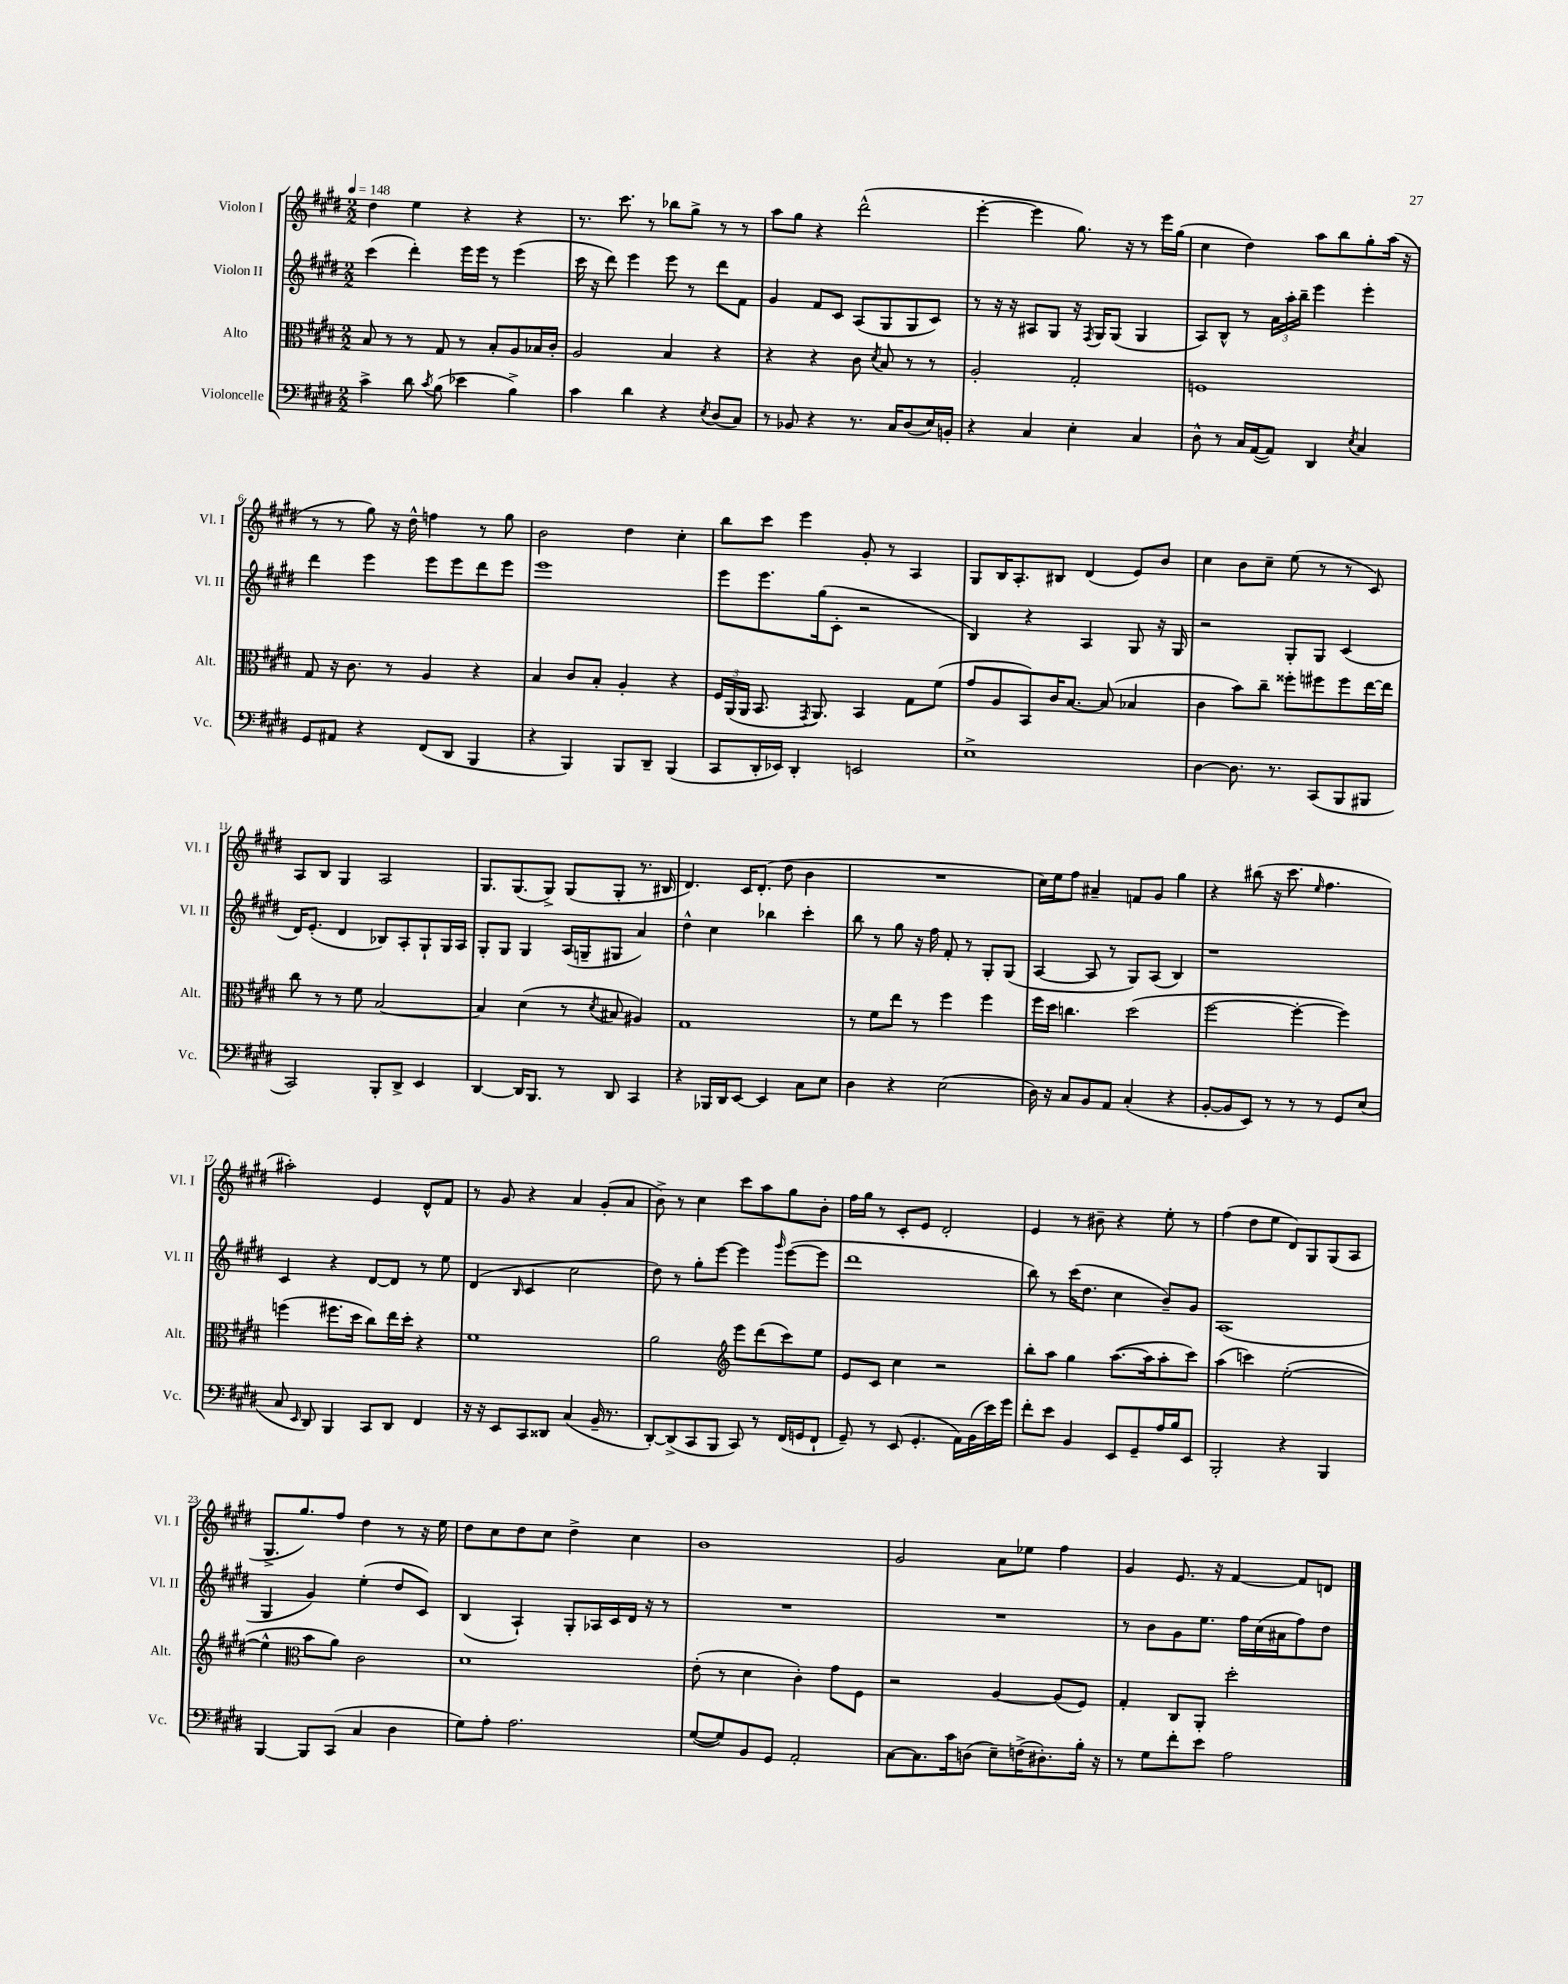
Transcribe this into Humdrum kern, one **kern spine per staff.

**kern	**kern	**kern	**kern
*staff4	*staff3	*staff2	*staff1
*clefF4	*clefC3	*clefG2	*clefG2
*k[f#c#g#d#]	*k[f#c#g#d#]	*k[f#c#g#d#]	*k[f#c#g#d#]
*M2/2	*M2/2	*M2/2	*M2/2
*MM148	*MM148	*MM148	*MM148
4c#^	8B	(4ccc#	4dd#
.	8r	.	.
8d#	8r	4ddd#')	4ee
8qc#	.	.	.
(8B	8G#	.	.
4e-	8r	16eee	4r
.	.	16eee	.
.	8B'	8r	.
4B^)	8A	(4eee	4r
.	16B-	.	.
.	16c#'	.	.
=	=	=	=
4c#	2A	16ccc#	8.r
.	.	16r	.
.	.	8ddd#)	.
.	.	.	8.ccc#
4d#	.	4eee	.
.	.	.	8r
4r	4B	8eee	8bb-
.	.	8r	8gg#^
8qE	.	.	.
(8D#	4r	8ddd#	8r
8C#)	.	8f#	8r
=	=	=	=
8r	4r	4g#	8aa
8BB-	.	.	8gg#
4r	4r	8f#	4r
.	.	8c#	.
8.r	8c#	(8A	(2ddd#^^
.	8qd#	.	.
.	8B	8G#	.
16C#	.	.	.
(8D#	8r	8G#	.
16E)	8r	8c#)	.
16BB'	.	.	.
=	=	=	=
4r	2A'	8r	[4eee'
.	.	16r	.
.	.	16r	.
4C#	.	8A#	4eee]
.	.	8G#	.
4E'	2G#'	16r	8.gg#)
.	.	8qF#	.
.	.	16G#	.
.	.	(8G#	.
.	.	.	16r
4C#	.	4G#	8r
.	.	.	16eee
.	.	.	(16gg#
=	=	=	=
8D#^^	1F	8A)	4cc#
8r	.	8B^^	.
16C#	.	8r	4dd#)
([16AA	.	.	.
8AA])	.	24a	.
.	.	24aa'	.
.	.	24bb~	.
4DD#	.	4eee	8aa
.	.	.	8bb
8qE	.	.	.
4C#	.	4eee'	8gg#'
.	.	.	(16aa
.	.	.	16r
=	=	=	=
8GG#	8G#	4ddd#	8r
8AA#	16r	.	8r
.	8.c#	.	.
4r	.	4eee	8gg#)
.	8r	.	16r
.	.	.	16dd#^^
(8FF#	4A	8eee	4ff
8DD#	.	8eee	.
4BBB	4r	8ddd#	8r
.	.	8eee	8gg#
=	=	=	=
4r	4B	1eee	2b
4BBB)	8c#	.	.
.	8B'	.	.
8BBB	4A'	.	4dd#
8DD#~	.	.	.
(4BBB	4r	.	4cc#'
=	=	=	=
8CC#	24F#	8eee	8bb
.	(24AA	.	.
.	24AA	.	.
16DD#'	8.BB	8.eee	8ccc#
16EE-)	.	.	.
4DD#'	.	.	4eee
.	8qGG#	.	.
.	8.AA)	(16gg#	.
.	.	8c#'	.
2EE	4BB	2r	8g#'
.	.	.	8r
.	8G#	.	4A
.	(8f#	.	.
=	=	=	=
1E^	8g#	4B)	8G#
.	8A	.	16B
.	.	.	8.A'
.	8BB)	4r	.
.	16c#	.	8B#
.	[8.B	.	.
.	.	4A	(4d#
.	(8B]	.	.
.	4B-	8G#	8e)
.	.	16r	8b
.	.	16G#	.
=	=	=	=
[4D#	4c#	2r	4cc#
8.D#]	8b)	.	8b
.	8cc#~	.	8cc#~
8.r	.	.	.
.	8ff##'	8G#'	(8ee
(8CC#	8ff#	8G#	8r
8BBB	8ff#	(4c#	8r
8BBB#	[16ee	.	8c#)
.	16ee]	.	.
=	=	=	=
2CC#)	8cc#	16d#)	8A
.	.	(8.e'	.
.	8r	.	8B
.	8r	4d#	4G#
.	8f#	.	.
8BBB'	[2B	8B-)	2A
8DD#^	.	8A'	.
4EE	.	8G#`	.
.	.	16G#	.
.	.	16A	.
=	=	=	=
[4DD#	4B]	8G#'	8.G#
.	.	8G#	.
.	.	.	(8.G#
16DD#]	(4d#	4G#	.
8.BBB	.	.	.
.	.	.	8G#^)
8r	8r	(16A	(8G#
.	.	16G~	.
.	8qd#	.	.
8DD#	8B#	8G#	8G#'
4CC#	4A#)	4a)	8.r
.	.	.	16B#
=	=	=	=
4r	1G#	4dd#^^	4.d#)
16BBB-	.	4cc#	.
16DD#	.	.	.
[8EE	.	.	16c#
.	.	.	(8.d#'
4EE]	.	4bb-	.
.	.	.	8dd#
8C#	.	4ccc#'	4b
8E	.	.	.
=	=	=	=
4D#	8r	8bb	1r
.	8f#	8r	.
4r	8ee	8gg#	.
.	8r	16r	.
.	.	16ff#	.
(2E	4ff#	8f#'	.
.	.	8r	.
.	4ff#	8G#'	.
.	.	(8G#	.
=	=	=	=
16D#)	16ff#	[4A	16cc#)
16r	16dd#	.	16ee
8C#	4.cc	.	8ff#
8BB	.	8A]	4a#~
8AA	.	8r	.
(4C#'	(2dd#	8G#)	8f
.	.	(8A	8g#
4r	.	4B)	4gg#
=	=	=	=
[8BB'	[2ff#	1r	4r
8BB]	.	.	.
8EE)	.	.	(8bb#
8r	.	.	16r
.	.	.	8.ccc#
8r	4ff#'_	.	.
.	.	.	16qqee
8r	.	.	4.ff#
8GG#	4ff#])	.	.
(8E	.	.	.
=	=	=	=
8C#	(4ff	4c#	2aa#')
16qqEE	.	.	.
8DD#)	.	.	.
4BBB	8.ff#	4r	.
.	16dd#	.	.
8CC#	8cc#)	[8d#	4e
8DD#	16ee	8d#]	.
.	16dd#'	.	.
4FF#	4r	8r	8d#^^
.	.	8ee	8f#
=	=	=	=
16r	1f#	(4d#	8r
16r	.	.	.
8EE	.	.	8g#
.	.	16qqB	.
8CC#	.	4c#	4r
8DD##	.	.	.
(4C#	.	2cc#	4a
16BB~	.	.	(8g#'
8.r	.	.	.
.	.	.	8a
=	=	=	=
[8DD#')	2a	8dd#)	8b^)
(8DD#^]	.	8r	8r
8CC#	.	8gg#'	4cc#
8BBB	.	[8eee	.
*	*clefG2	*	*
8CC#)	8eee	4eee]	8ccc#
8r	(8ddd#	.	8aa
.	.	16qqggg#	.
(16FF#	8ccc#)	([8eee	8gg#
16GG	.	.	.
8FF#`	8ee	8eee]	8b'
=	=	=	=
8GG#~)	8e	1ddd#	16ff#
.	.	.	16gg#
8r	8c#	.	8r
(8EE	4cc#	.	8c#'
4.GG#'	.	.	8e
.	2r	.	2d#'
16AA)	.	.	.
(16BB	.	.	.
16e)	.	.	.
16g#	.	.	.
=	=	=	=
8f#'	8bb'	8bb)	4e
8e	8aa	8r	.
4BB	4gg#	(16ccc#	8r
.	.	8.dd#	.
.	.	.	8b#~
8EE	([8.aa	4cc#	4r
8GG#~	.	.	.
.	16aa]	.	.
16A	8aa'	8b~)	8ee'
16B	.	.	.
8EE	8ccc#)	8g#	8r
=	=	=	=
2BBB'	(4aa	(1A	(4ff#
.	4ccc)	.	8dd#
.	.	.	8ee
4r	([2ee'	.	8d#)
.	.	.	8G#
4BBB	.	.	(8G#
.	.	.	8A
=	=	=	=
[4BBB	4ee^^]	4G#	8.G#^
.	.	.	8.gg#)
*	*clefC3	*	*
8BBB]	8b	4g#)	.
(8CC#	8a)	.	8ff#
4C#	2c#	(4ee'	4dd#
4D#	.	8dd#	8r
.	.	8c#)	16r
.	.	.	16ee
=	=	=	=
8G#)	1d#	(4B	8dd#
8A'	.	.	8cc#
2.A	.	4A`)	8dd#
.	.	.	8cc#
.	.	8G#'	4dd#^
.	.	16A-	.
.	.	16c#	.
.	.	16d#	4cc#
.	.	16r	.
.	.	8r	.
=	=	=	=
([8G#	(8e'	1r	1b
8G#])	8r	.	.
8BB	4d#	.	.
8GG#	.	.	.
2AA'	4c#')	.	.
.	8g#	.	.
.	8F#	.	.
=	=	=	=
[8C#	2r	1r	2g#
8.C#]	.	.	.
16c#	.	.	.
(8D	.	.	.
8E~)	[4A	.	8a
(16F^	.	.	8ee-
8.D#')	.	.	.
.	(8A]	.	4ff#
16B'	8F#)	.	.
16r	.	.	.
=	=	=	=
8r	4G#'	8r	4g#
8G#	.	8b	.
8f#'	8C#	8g#	8.e
8e	8AA'	8.ee	.
.	.	.	16r
2A	2dd#'	.	[4f#
.	.	16ff#	.
.	.	(16cc#	.
.	.	16a#	.
.	.	8ff#)	8f#]
.	.	8dd#	8d
==	==	==	==
*-	*-	*-	*-
